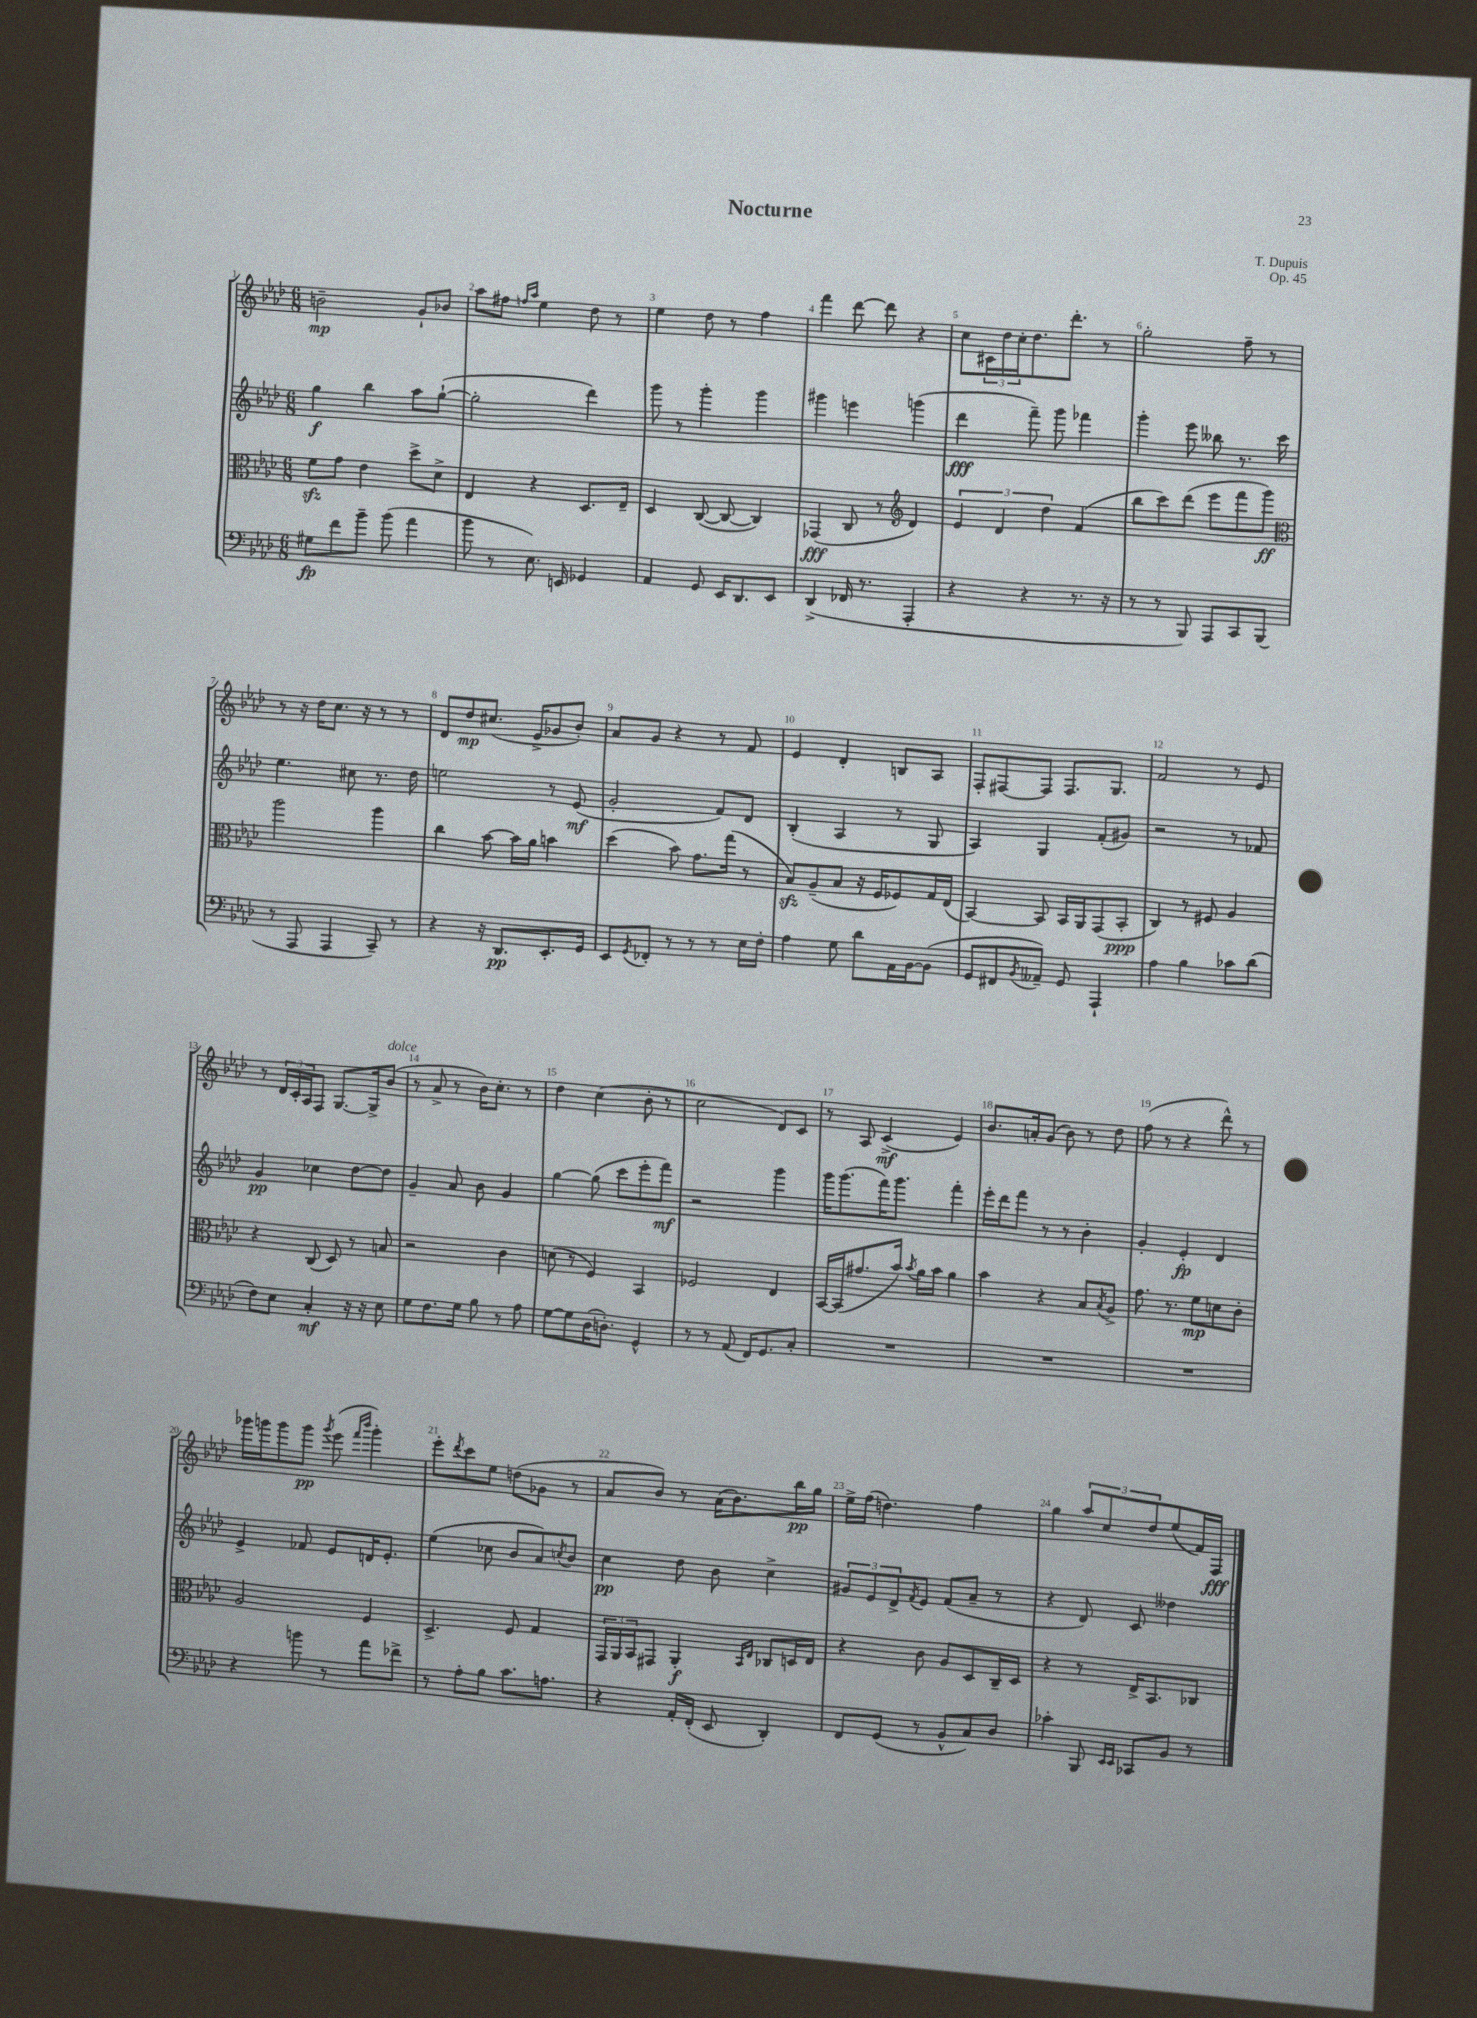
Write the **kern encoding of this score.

**kern	**dynam	**kern	**dynam	**kern	**dynam	**kern	**dynam
*part4	*part4	*part3	*part3	*part2	*part2	*part1	*part1
*staff4	*staff4	*staff3	*staff3	*staff2	*staff2	*staff1	*staff1
*clefF4	*	*clefC3	*	*clefG2	*	*clefG2	*
*k[b-e-a-d-]	*	*k[b-e-a-d-]	*	*k[b-e-a-d-]	*	*k[b-e-a-d-]	*
*M6/8	*	*M6/8	*	*M6/8	*	*M6/8	*
=1	=1	=1	=1	=1	=1	=1	=1
8G#X\L	fp	8fzz\L	.	4gg\	f	2bn~\	mp
8f\	.	8g\J	.	.	.	.	.
8b-~\J	.	4e-\	.	4bb-\	.	.	.
(8b-\	.	.	.	.	.	.	.
4a-\	.	8dd-^\L	.	8aa-\L	.	8g`/L	.
.	.	8d-^\J	.	([8gg`\J	.	8b-X/J	.
=2	=2	=2	=2	=2	=2	=2	=2
8b-\	.	4E-/	.	2gg'\]	.	8aa-\L	.
8r	.	.	.	.	.	8ff#X\J	.
.	.	.	.	.	.	16qqffn/LL	.
.	.	.	.	.	.	16qqaa-/JJ	.
8.E-\)	.	4r	.	.	.	4ee-\	.
16EEn/	.	.	.	.	.	.	.
4GG-X/	.	8.D-/L	.	4ddd-\)	.	8dd-\	.
.	.	.	.	.	.	8r	.
.	.	16E-~/Jk	.	.	.	.	.
=3	=3	=3	=3	=3	=3	=3	=3
4AA-/	.	4D-/	.	8ggg\	.	4ee-\	.
.	.	.	.	8r	.	.	.
8GG/	.	([8C/	.	4ggg'\	.	8dd-\	.
16EE-/KL	.	8C/_	.	.	.	8r	.
8.DD-/	.	.	.	.	.	.	.
.	.	4C/])	.	4ggg\	.	4ff\	.
8EE-/J	.	.	.	.	.	.	.
=4	=4	=4	=4	=4	=4	=4	=4
(4DD-^/	.	(4GG-X/	fff	4ggg#X\	.	4fff\	.
16FF-X/	.	8C/	.	4eeen\	.	[8ddd-\	.
8.r	.	.	.	.	.	.	.
.	.	8r	.	.	.	8ddd-\]	.
*	*	*clefG2	*	*	*	*	*
4AAA-'/	.	4d-/)	.	(4gggn\	.	4r	.
=5	=5	=5	=5	=5	=5	=5	=5
4r	.	6e-/	.	4ddd-\	fff	8cc\L	.
.	.	.	.	.	.	24c#X\L	.
.	.	6d-/	.	.	.	24dd-\	.
.	.	.	.	.	.	24cc'\J	.
4r	.	.	.	8fff~\)	.	8.dd-\	.
.	.	6dd-\	.	.	.	.	.
.	.	.	.	8ggg\	.	.	.
.	.	.	.	.	.	8.ddd-'\J	.
8.r	.	(4f/	.	4fff-X\	.	.	.
.	.	.	.	.	.	8r	.
16r	.	.	.	.	.	.	.
=6	=6	=6	=6	=6	=6	=6	=6
8r	.	8bb-\L	.	4ggg'\	.	2gg'\	.
8r	.	8ccc\)	.	.	.	.	.
8BBB-/)	.	(8ddd-\J	.	8eee-\	.	.	.
8AAA-/L	.	8eee-\L	.	8bb--X\	.	.	.
8CC/	.	8fff\	.	8.r	.	8ff~\	.
(8BBB-/J	.	8ggg\J)	ff	.	.	8r	.
.	.	.	.	16ccc\	.	.	.
!!LO:LB:g=z
=7	=7	=7	=7	=7	=7	=7	=7
*	*	*clefC3	*	*	*	*	*
8r	.	2aa-\	.	4.ee-\	.	8r	.
8AAA-/	.	.	.	.	.	16r	.
.	.	.	.	.	.	16dd-\KL	.
4AAA-/	.	.	.	.	.	8.cc\J	.
.	.	.	.	8cc#X\	.	.	.
.	.	.	.	.	.	16r	.
8CC~/)	.	4aa-\	.	8.r	.	8r	.
8r	.	.	.	.	.	8r	.
.	.	.	.	16dd-\	.	.	.
=8	=8	=8	=8	=8	=8	=8	=8
4r	.	4cc\	.	2een\	.	8d-/L	.
.	.	.	.	.	.	8dd-/	mp
16r	.	[8b-\	.	.	.	(8.cc#X/J	.
8.DD-/L	pp	.	.	.	.	.	.
.	.	16b-\LL]	.	.	.	.	.
.	.	16a-\JJ	.	.	.	16e-^/KL	.
8.EE-'/	.	4bn\	.	8r	.	8g-X/	.
.	.	.	.	(8e-/	mf	8b-'/J)	.
16GG/Jk	.	.	.	.	.	.	.
=9	=9	=9	=9	=9	=9	=9	=9
8EE-/L	.	(4dd-\	.	2g'/	.	8a-/L	.
8qGG/	.	.	.	.	.	.	.
8FF-X'/J	.	.	.	.	.	8g/J	.
8r	.	8b-\)	.	.	.	4r	.
8r	.	8.g\L	.	.	.	.	.
8r	.	.	.	8f/L)	.	8r	.
.	.	(16gg\Jk	.	.	.	.	.
16E-\LL	.	8r	.	8d-/J	.	8f/	.
16F'\JJ	.	.	.	.	.	.	.
=10	=10	=10	=10	=10	=10	=10	=10
4A-\	.	8B-zz/L)	.	(4B-'/	.	4e-/	.
.	.	(8A-~/	.	.	.	.	.
8G\	.	8B-/J	.	4A-/	.	4d-'/	.
8d-\L	.	16r	.	.	.	.	.
.	.	16F/KL	.	.	.	.	.
16AA-\L	.	8F-X/)	.	8r	.	8Bn/L	.
[16BB-\J	.	.	.	.	.	.	.
(8BB-\J]	.	16G/L	.	8G/	.	8A-/J	.
.	.	(16E-/JJ	.	.	.	.	.
=11	=11	=11	=11	=11	=11	=11	=11
8GG/L	.	[4BB-/)	.	4A-/)	.	8F'/L	.
8FF#X/	.	.	.	.	.	[8F#X/	.
8qBB-/	.	.	.	.	.	.	.
8AA--X~/J)	.	8BB-/]	.	4G/	.	8F#/J]	.
8GG/	.	16BB-/LL	.	.	.	8.F#/L	.
.	.	16AA-/J	.	.	.	.	.
4AAA-`/	.	(8GG/	.	(8f'/L	.	.	.
.	.	.	.	.	.	8.G/J	.
.	.	8BB-'/J	ppp	8g#X/J)	.	.	.
=12	=12	=12	=12	=12	=12	=12	=12
4A-\	.	4C/)	.	2r	.	2f/	.
4B-\	.	8r	.	.	.	.	.
.	.	8F#X/	.	.	.	.	.
8c-X\L	.	4A-/	.	8r	.	8r	.
(8d-\J	.	.	.	8f-X/	.	8e-/	.
!!LO:LB:g=z
=13	=13	=13	=13	=13	=13	=13	=13
8F\L)	.	4r	.	4g/	pp	8r	.
8E-\J	.	.	.	.	.	24d-/LL	.
.	.	.	.	.	.	24c'/	.
.	.	.	.	.	.	24A-/J	.
4C'/	mf	(8C/	.	4cc-X\	.	8F/J	.
.	.	8D-/)	.	.	.	[8.G/L	.
16r	.	8r	.	[8dd-\L	.	.	.
16r	.	.	.	.	.	16G^/k]	.
!	!	!	!	!	!	!LO:TX:a:i:t=dolce	!
8E-\	.	8Bn/	.	8dd-\J]	.	(8b-/J	.
=14	=14	=14	=14	=14	=14	=14	=14
8G\L	.	2r	.	4g~/	.	8r	.
8.F\	.	.	.	.	.	8a-^/	.
.	.	.	.	8a-/	.	8r	.
16G\Jk	.	.	.	.	.	.	.
8B-\	.	.	.	8b-\	.	16b-\KL)	.
.	.	.	.	.	.	8.cc'\J	.
8r	.	4c\	.	4g/	.	.	.
8A-\	.	.	.	.	.	8r	.
=15	=15	=15	=15	=15	=15	=15	=15
[8G\L	.	(8dn\	.	[4gg\	.	4dd-\	.
8G\]	.	8r	.	.	.	.	.
(16D-\K	.	4F/)	.	(8gg\]	.	(4cc\	.
8.Dn'\J)	.	.	.	.	.	.	.
.	.	.	.	8ccc\L	.	.	.
4GG^^/	.	4BB-/	.	8eee-'\	.	8b-'\	.
.	.	.	.	8fff\J)	mf	8r	.
=16	=16	=16	=16	=16	=16	=16	=16
8r	.	2F-X/	.	2r	.	2cc\	.
8r	.	.	.	.	.	.	.
(8AA-/	.	.	.	.	.	.	.
16FF/KL)	.	.	.	.	.	.	.
8.GG/	.	.	.	.	.	.	.
.	.	4E-/	.	4ggg\	.	8d-/L)	.
8C'/J	.	.	.	.	.	8c/J	.
=17	=17	=17	=17	=17	=17	=17	=17
2.r	.	[16BB-/LL	.	16ggg\KL	.	8r	.
.	.	(16BB-/J]	.	(8.ggg\	.	.	.
.	.	8.g#X/	.	.	.	8A-/	.
.	.	.	.	16fff\K)	.	(4c^/	mf
.	.	16b-/Jk)	.	8.ggg\J	.	.	.
.	.	8qb-/	.	.	.	.	.
.	.	16a-\LL	.	.	.	.	.
.	.	16b-\JJ	.	.	.	.	.
.	.	4a-\	.	4fff'\	.	4e-/)	.
=18	=18	=18	=18	=18	=18	=18	=18
2.r	.	4b-\	.	16eee-'\LL	.	8.b-/L	.
.	.	.	.	16ddd-\J	.	.	.
.	.	.	.	8fff\J	.	.	.
.	.	.	.	.	.	16an'/k	.
.	.	4r	.	8r	.	(8g/J	.
.	.	.	.	8r	.	8b-\)	.
.	.	8B-/L	.	4b-'\	.	8r	.
.	.	8qB-/	.	.	.	.	.
.	.	8A-^/J	.	.	.	8dd-\	.
=19	=19	=19	=19	=19	=19	=19	=19
2.r	.	8.g\	.	4g'/	.	(8ff\	.
.	.	.	.	.	.	8r	.
.	.	8.r	.	.	.	.	.
.	.	.	.	4e-'/	fp	4r	.
.	.	8f\L	mp	.	.	.	.
.	.	8dn\	.	4d-/	.	8ddd-^^\)	.
.	.	8c'\J	.	.	.	8r	.
!!LO:LB:g=z
=20	=20	=20	=20	=20	=20	=20	=20
4r	.	2A-/	.	4e-^/	.	16ggg-X\LL	.
.	.	.	.	.	.	16gggn\J	.
.	.	.	.	.	.	8ggg\	.
8bn\	.	.	.	8f-X/	.	8ggg\J	pp
.	.	.	.	.	.	8qggg/	.
8r	.	.	.	8e-/L	.	(8eee-\	.
.	.	.	.	.	.	16qqfff/LL	.
.	.	.	.	.	.	16qqbbb-/JJ	.
8a-\L	.	4F/	.	16dn/K	.	4ggg'\)	.
.	.	.	.	8.e-'/J	.	.	.
8f-X^\J	.	.	.	.	.	.	.
=21	=21	=21	=21	=21	=21	=21	=21
8r	.	4.D-^/	.	(4ee-\	.	8eee-'\L	.
.	.	.	.	.	.	8qddd-/	.
8A-'\L	.	.	.	.	.	8ccc\	.
8B-\J	.	.	.	8cc-X\	.	8ee-\J	.
8.c\L	.	8F/	.	8b-/L	.	(8ddn\L	.
.	.	4G/	.	8a-/)	.	8g-X\J	.
8.An\J	.	.	.	.	.	.	.
.	.	.	.	8qccn/	.	.	.
.	.	.	.	8b-/J	.	8r	.
=22	=22	=22	=22	=22	=22	=22	=22
4r	.	24GG/LL	.	4cc\	pp	8a-/L	.
.	.	24AA-/	.	.	.	.	.
.	.	24BB-/J	.	.	.	.	.
.	.	8GG#X/J	.	.	.	8b-/J)	.
16AA-'/LL	.	4AA-'/	f	8dd-\	.	8r	.
(16FF'/JJ	.	.	.	.	.	.	.
8EE-/	.	.	.	8b-\	.	(16a-\KL	.
.	.	.	.	.	.	8.b-\)	.
.	.	16qqBB-/LL	.	.	.	.	.
.	.	16qqE-/JJ	.	.	.	.	.
4DD-'/)	.	8C-X/L	.	4cc^\	.	.	.
.	.	16Dn/L	.	.	.	16bb-\L	pp
.	.	16E-/JJ	.	.	.	16gg\JJ	.
=23	=23	=23	=23	=23	=23	=23	=23
8FF/L	.	4r	.	12g#X/L	.	16ee-^\LL	.
.	.	.	.	.	.	(16ff\JJ	.
.	.	.	.	12e-/	.	.	.
(8GG/J	.	.	.	.	.	4.ddn\)	.
.	.	.	.	12d-^/	.	.	.
.	.	.	.	8qf/	.	.	.
8r	.	8c\	.	8e-/J	.	.	.
8BB-^^/L	.	8A-/L	.	(8f/L	.	.	.
8C/)	.	8D-/	.	8a-~/J	.	4ff\	.
8D-/J	.	16C~/L	.	8r	.	.	.
.	.	16D-/JJ	.	.	.	.	.
=24	=24	=24	=24	=24	=24	=24	=24
4c-X'\	.	4r	.	4r	.	4gg\	.
8BBB-/	.	8r	.	8d-/)	.	12aa-/L	.
.	.	.	.	.	.	12cc/	.
16qqEE-/LL	.	.	.	.	.	.	.
16qqEE-/JJ	.	.	.	.	.	.	.
8CC-X/L	.	16E-^/KL	.	8c/	.	.	.
.	.	.	.	.	.	12dd-/	.
.	.	8.BB-/	.	.	.	.	.
8BB-/J	.	.	.	4dd--X\	.	(8ee-/	.
8r	.	8C-X/J	.	.	.	16f/L)	.
.	.	.	.	.	.	16F/JJ	fff
==	==	==	==	==	==	==	==
*-	*-	*-	*-	*-	*-	*-	*-
